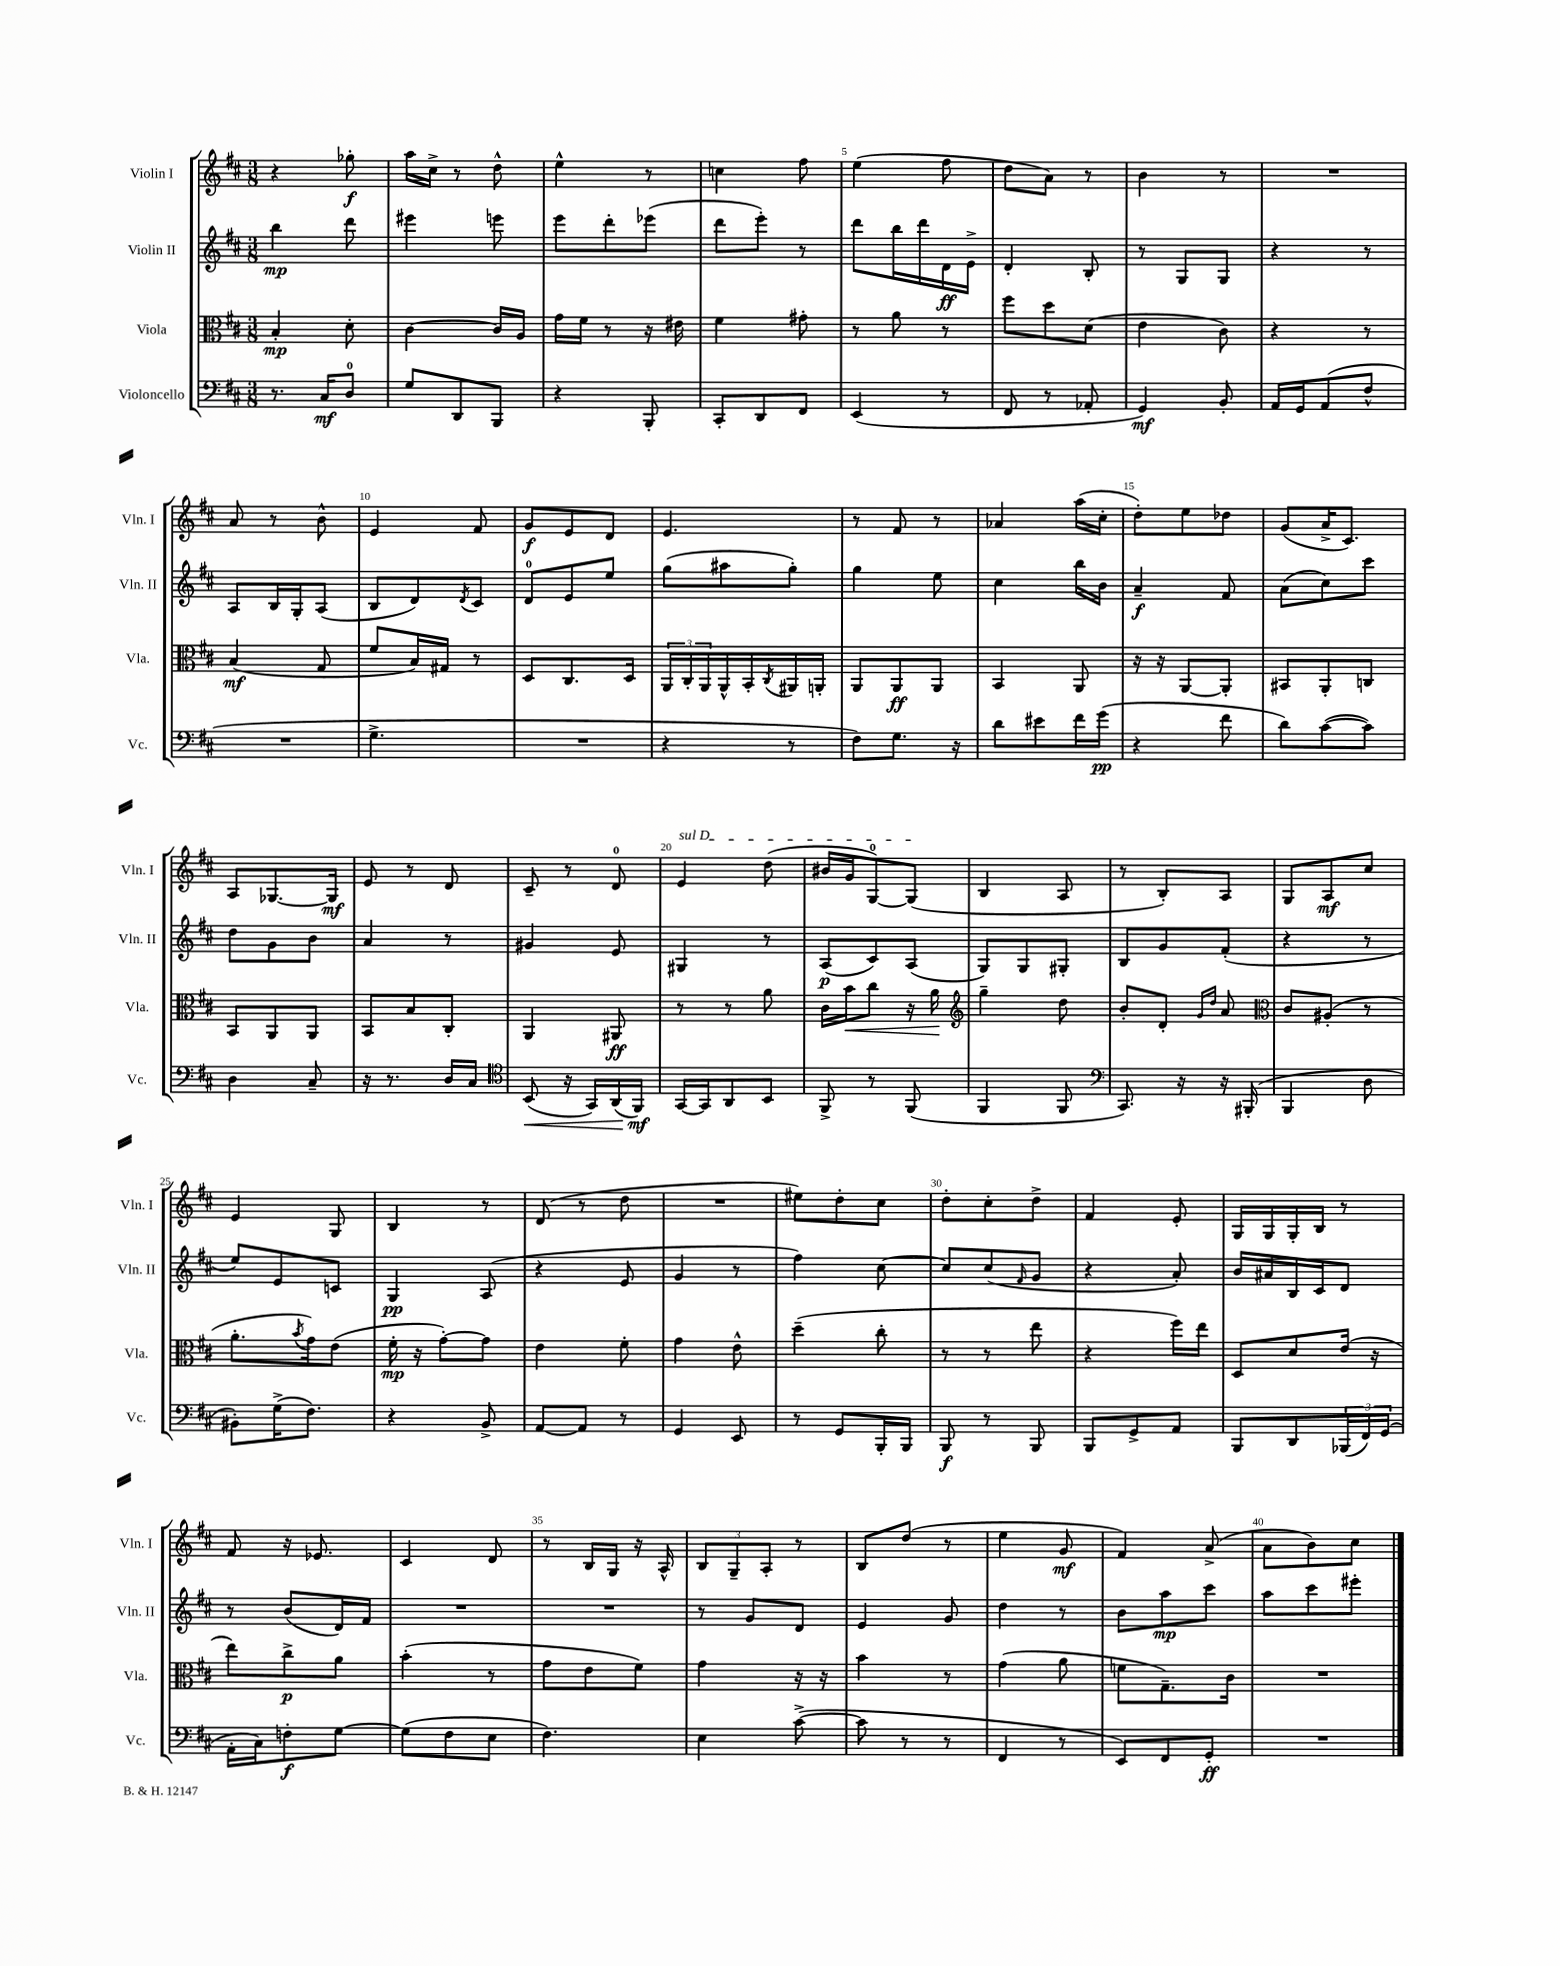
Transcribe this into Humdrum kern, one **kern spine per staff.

**kern	**kern	**kern	**kern
*staff4	*staff3	*staff2	*staff1
*clefF4	*clefC3	*clefG2	*clefG2
*k[f#c#]	*k[f#c#]	*k[f#c#]	*k[f#c#]
*M3/8	*M3/8	*M3/8	*M3/8
8.r	4B'/	4bb\	4r
16C#/LK	.	.	.
8D/J	8d'\	8ddd\	8gg-'\
=	=	=	=
8G/L	[4c#\	4eee#\	16aa\LL
.	.	.	16cc#^\JJ
8DD/	.	.	8r
8BBB/J	16c#/]LL	8eee\	8dd^^\
.	16A/JJ	.	.
=	=	=	=
4r	16g\LL	8eee\L	4ee^^\
.	16f#\JJ	.	.
.	8r	8ddd'\	.
8BBB'/	16r	(8eee-\J	8r
.	16e#\	.	.
=	=	=	=
8CC#'/L	4f#\	8ddd\L	4cc\
8DD/	.	8eee'\J)	.
8FF#/J	8g#'\	8r	8ff#\
=	=	=	=
(4EE/	8r	8ddd\L	(4ee\
.	8a\	16bb\L	.
.	.	16ddd\	.
8r	8r	16d\	8ff#\
.	.	16e^\JJ	.
=	=	=	=
8FF#/	8ff#\L	4d'/	8dd\L
8r	8dd\	.	8a\J)
8AA-'/	(8d\J	8B'/	8r
=	=	=	=
4GG/)	4e\	8r	4b\
.	.	8G/L	.
8BB'/	8c#\)	8G/J	8r
=	=	=	=
16AA/LL	4r	4r	4.r
16GG/J	.	.	.
(8AA/	.	.	.
8F#^^/J	8r	8r	.
=	=	=	=
4.r	(4B/	8A/L	8a/
.	.	16B/L	8r
.	.	16G'/J	.
.	8G/	(8A/J	8b^^\
=	=	=	=
4.G^\	8f#/L	8B/L	4e/
.	16B/L)	8d/)	.
.	16G#/JJ	.	.
.	.	8qd/	.
.	8r	8c#/J	8f#/
=	=	=	=
4.r	8D/L	8d/L	8g/L
.	8.C#/	8e/	8e/
.	.	8ee/J	8d/J
.	16D/Jk	.	.
=	=	=	=
4r	24AA/LL	(8gg\L	4.e/
.	24C#'/	.	.
.	24AA/	.	.
.	16AA^^/	8aa#\	.
.	16BB'/	.	.
.	8qC#/	.	.
8r	16AA#/	8gg'\J)	.
.	16AA'/JJ	.	.
=	=	=	=
8F#\L)	8AA/L	4gg\	8r
8.G\J	8AA/	.	8f#/
.	8AA/J	8ee\	8r
16r	.	.	.
=	=	=	=
8d\L	4BB/	4cc#\	4a-/
8e#\	.	.	.
16f#\L	8AA/	16bb\LL	(16aa\LL
(16g\JJ	.	16b\JJ	16cc#'\JJ
=	=	=	=
4r	16r	4a~/	8dd'\L)
.	16r	.	.
.	[8AA/L	.	8ee\
8f#\	8AA'/]J	8f#/	8dd-\J
=	=	=	=
8d\L)	8BB#/L	(8a\L	(8g/L
([8c#\	8AA'/	8cc#\)	16a^/K
.	.	.	8.c#/J)
8c#\]J)	8C/J	8ccc#\J	.
=	=	=	=
4D\	8BB/L	8dd\L	8A/L
.	8AA/	8g\	[8.G-/
8C#~/	8AA/J	8b\J	.
.	.	.	16G-/]Jk
=	=	=	=
16r	8BB/L	4a/	8e/
8.r	.	.	.
.	8B/	.	8r
16D/LL	8C#'/J	8r	8d/
16C#/JJ	.	.	.
=	=	=	=
*clefC4	*	*	*
(8BB/	4AA/	4g#/	8c#~/
16r	.	.	8r
16GG/LL)	.	.	.
(16AA/	8AA#/	8e/	8d/
16FF#/JJ)	.	.	.
=	=	=	=
[16GG/LL	8r	4G#/	4e/
16GG/]J	.	.	.
8AA/	8r	.	.
8BB/J	8a\	8r	(8dd\
=	=	=	=
8FF#^/	16c#\LL	(8A/L	16b#/LL
.	16b\J	.	16g/J
8r	8cc#\J	8c#/)	[8G/)
(8FF#/	16r	(8A/J	(8G/]J
.	16a\	.	.
=	=	=	=
*	*clefG2	*	*
4FF#/	4gg~\	8G/L)	4B/
.	.	8G/	.
8FF#/	8dd\	8G#'/J	8A/
=	=	=	=
*clefF4	*	*	*
8.CC#/)	8b'/L	8B/L	8r
.	8d'/J	8g/	8B'/L)
16r	.	.	.
.	16qqg/LL	.	.
.	16qqdd/JJ	.	.
16r	8a/	(8f#'/J	8A/J
(16BBB#'/	.	.	.
=	=	=	=
*	*clefC3	*	*
4BBB/	8c#/L	4r	8G/L
.	(8A#'/J	.	8A/
8D\	8r	8r	8cc#/J
=	=	=	=
8BB#'\L)	8.a'\L	8ee/L)	4e/
(16G^\K	.	8e/	.
.	8qb/	.	.
8.F#\J)	16g\k)	.	.
.	(8e\J	8c/J	8G/
=	=	=	=
4r	16f#'\	4G/	4B/
.	16r	.	.
.	[8g'\L)	.	.
8BB^/	8g\]J	(8A/	8r
=	=	=	=
[8AA/L	4e\	4r	(8d/
8AA/]J	.	.	8r
8r	8f#'\	8e/	8dd\
=	=	=	=
4GG/	4g\	4g/	4.r
8EE/	8e^^\	8r	.
=	=	=	=
8r	(4dd~\	4ff#\)	8ee#\L)
8GG/L	.	.	8dd'\
16BBB'/L	8cc#'\	[8cc#\	8cc#\J
16BBB/JJ	.	.	.
=	=	=	=
8BBB/	8r	8cc#/]L	8dd'\L
8r	8r	(8cc#/	8cc#'\
.	.	16qqf#/	.
8BBB/	8ee\	8g/J	8dd^\J
=	=	=	=
8BBB/L	4r	4r	4f#/
8GG^/	.	.	.
8AA/J	16ff#\LL)	8a'/)	8e'/
.	16ee\JJ	.	.
=	=	=	=
8BBB/L	8D/L	16b/LL	16G/LL
.	.	16a#/	16G/
8DD/	8d/	16B/	16G'/
.	.	16c#/J	16B/JJ
(24BBB-/L	(16e/Jk	8d/J	8r
24FF#/)	.	.	.
.	16r	.	.
(24GG/JJ	.	.	.
=	=	=	=
16AA'\LL	8ee\L)	8r	8f#/
16C#\J)	.	.	.
8F'\	8cc#^\	(8b/L	16r
.	.	.	8.e-/
[8G\J	8a\J	16d/L)	.
.	.	16f#/JJ	.
=	=	=	=
(8G\]L	(4b'\	4.r	4c#/
8F#\	.	.	.
8E\J	8r	.	8d/
=	=	=	=
4.F#\)	8g\L	4.r	8r
.	8e\	.	16B/LL
.	.	.	16G/JJ
.	8f#\J)	.	16r
.	.	.	16A^^/
=	=	=	=
4E\	4g\	8r	12B/L
.	.	.	12G~/
.	.	8g/L	.
.	.	.	12A'/J
([8c#^\	16r	8d/J	8r
.	16r	.	.
=	=	=	=
8c#\]	4b\	4e/	8B/L
8r	.	.	(8dd/J
8r	8r	8g/	8r
=	=	=	=
4FF#/	(4g\	4dd\	4ee\
8r	8a\	8r	8g/
=	=	=	=
8EE/L)	8f\L	8b\L	4f#/)
8FF#/	8.G~\)	8aa\	.
8GG'/J	.	8ccc#\J	(8a^/
.	16c#\Jk	.	.
=	=	=	=
4.r	4.r	8aa\L	8a\L
.	.	8ccc#\	8b\)
.	.	8eee#'\J	8cc#\J
==	==	==	==
*-	*-	*-	*-
